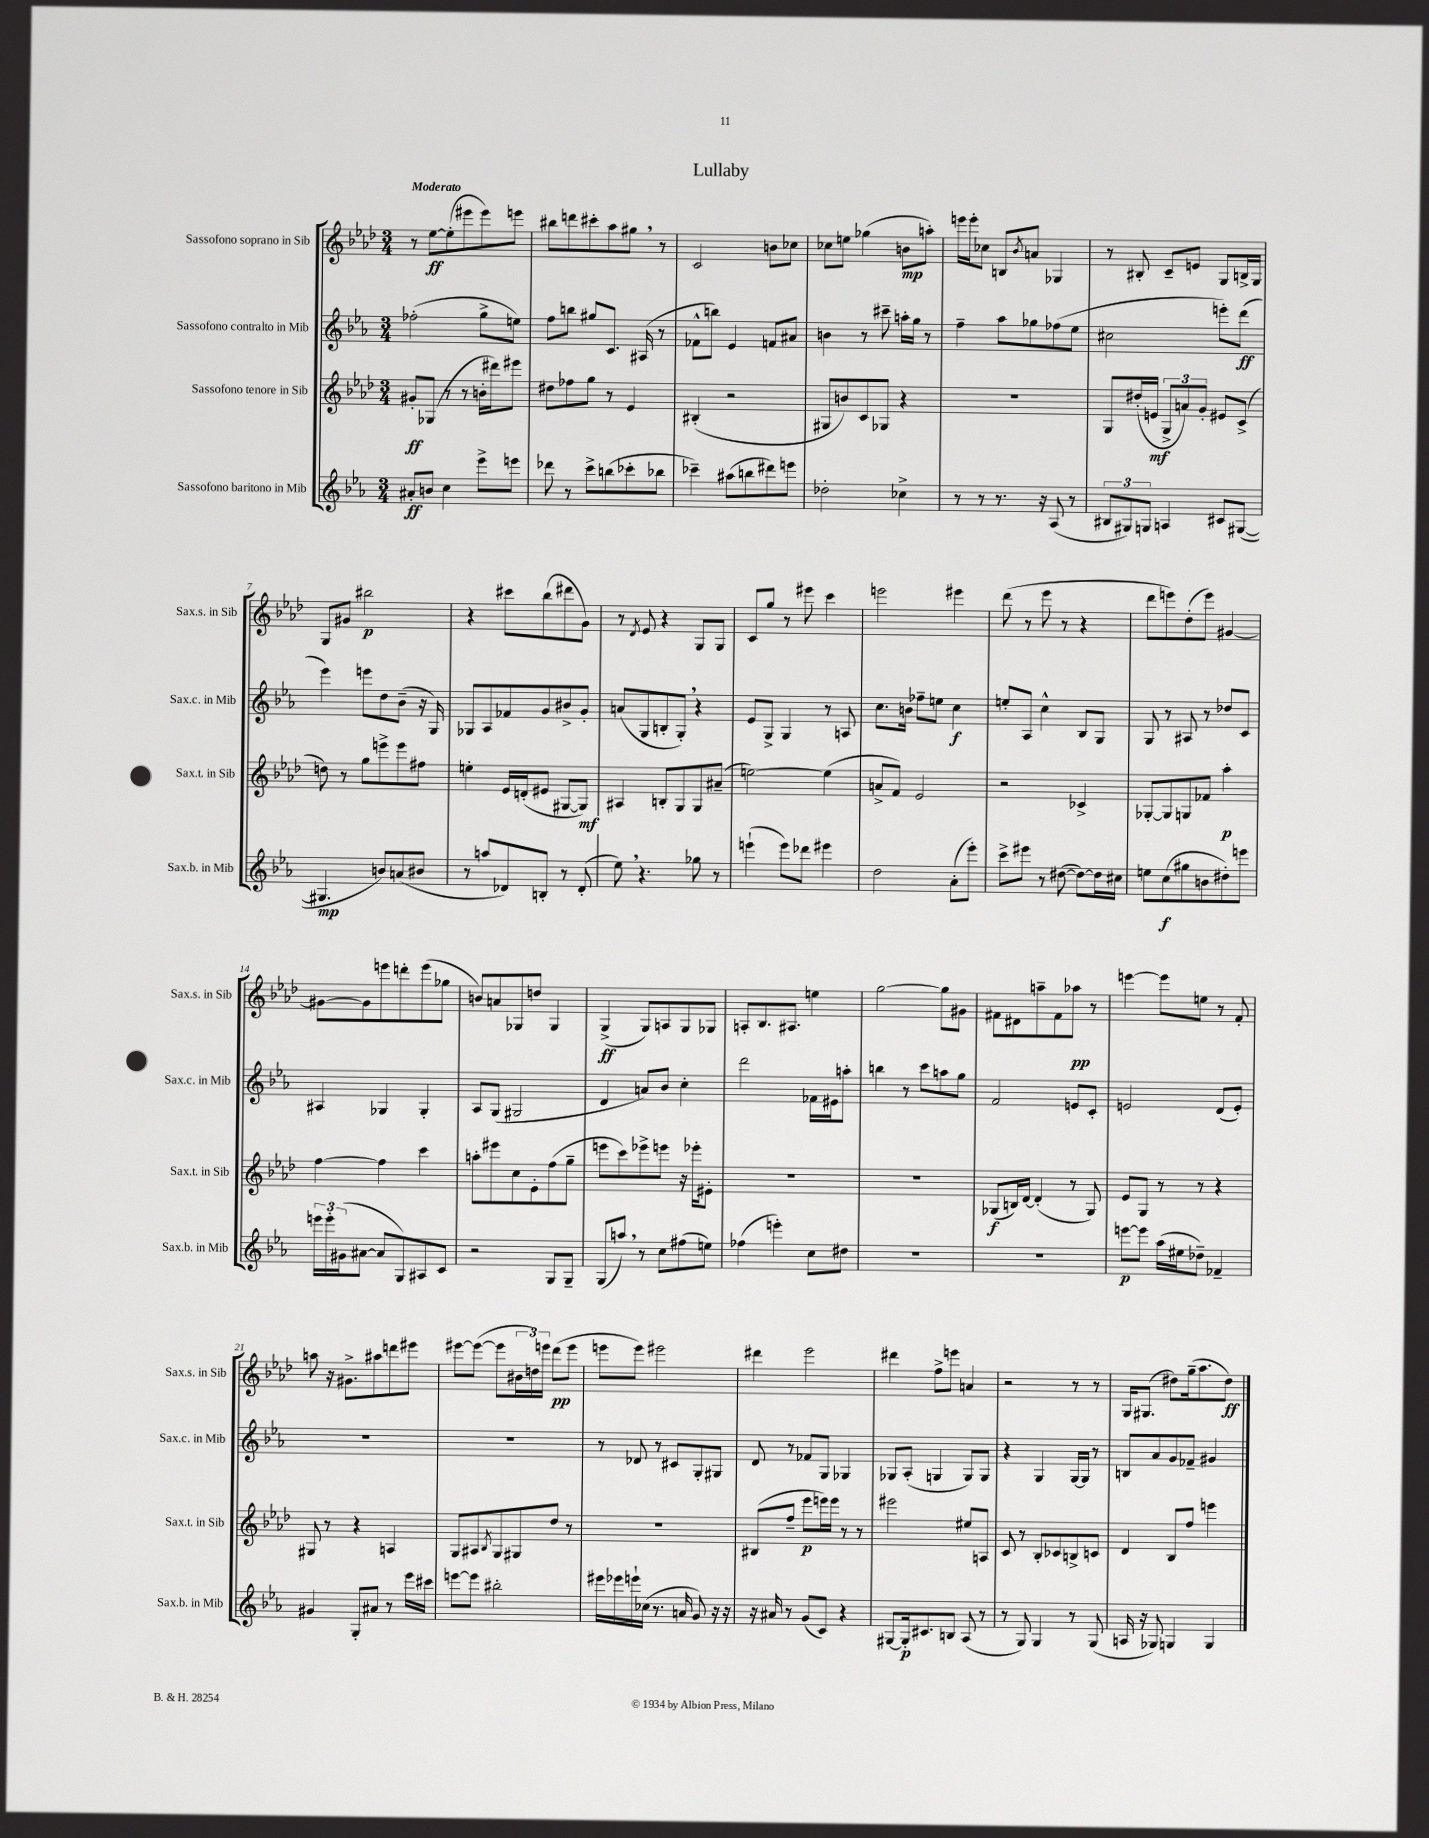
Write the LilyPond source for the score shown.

\header { title = "Lullaby" }
<<
\new StaffGroup <<
\new Staff = "s0" \with { instrumentName = "Sassofono soprano in Sib" shortInstrumentName = "Sax.s. in Sib" } {
    \clef treble \key aes \major \numericTimeSignature \time 3/4 \tempo "Moderato"
    r8 ees''8~\ff ees''8-.( eis'''8 eis'''8) e'''8 |
    bis''8 d'''8 cis'''8-. aes''8 gis''8 \breathe r8 |
    c'2 b'8 ces''8 |
    ces''8 e''8 ges''4( b'8\mp a''8-.) |
    e'''16 e'''16-. ces''8 b8 \acciaccatura { bes'8 } a'8 ges4 |
    r8 bis8-. c'8-- e'8 g8 b16-> g16 |
    g8 gis'8 bis''2\p |
    r4 cis'''8 bes''8( dis'''8 g'8) |
    r8 \acciaccatura { des'8 } ees'8 r4 g8 g8 |
    c'8 g''8 r8 eis'''8 c'''4 |
    e'''2 eis'''4 |
    des'''8( r8 ees'''8 r8 r4 |
    des'''8 e'''8) des''8-.( e'''8) gis'4~ |
    gis'8~ gis'8 e'''8 d'''8-. e'''8( ges''8 |
    b'8) a'8 ges8 d''8 ges4 |
    g4->\ff( g8) a8 g8 ges8 |
    a8-. bes8. ais8. e''4 |
    g''2~ g''8 gis'8 |
    fis'8 dis'8 a''8-- fis'8 aes''8\pp r8 |
    e'''4~ e'''8 e''8 r8 f'8-. |
    a''8 r16 gis'8.-> ais''8 d'''8 eis'''8 |
    eis'''8~ eis'''8~( eis'''8 \tuplet 3/2 { bis'16 d''16) e'''16 } des'''8\pp( e'''8 |
    e'''8 e'''8) eis'''2 |
    dis'''4 ees'''2 |
    dis'''4 f''8-> e'''8 a'4 |
    r2 r8 r8 |
    g16 gis8.( dis''8) g''16--( aes''8. dis''8\ff) \bar "|." |
}
\new Staff = "s1" \with { instrumentName = "Sassofono contralto in Mib" shortInstrumentName = "Sax.c. in Mib" } {
    \clef treble \key ees \major \numericTimeSignature \time 3/4
    fes''2-.( g''8-> e''8) |
    f''8 b''8 gis''8 c'8. ais16( r8 |
    fes'8-^ b''8) ees'4 f'8 ais'8 |
    b'4 r8 cis'''8-- a''16-. g''16 r8 |
    f''4-- aes''8 ges''8 fes''8( ees''8 |
    cis''2 e'''8-.) d'''8\ff( |
    ees'''4) e'''8 d''8 bes'8--( r16 g16) |
    ges8 aes8 fes'8 g'8 bis'8-> g'8-. |
    a'8( g8 b8-. g8-.) \breathe r4 |
    ees'8 g8-> g4 r8 a8 |
    c''8. b'16 fes''8-- e''8 c''4\f |
    e''8-. aes8 c''4-^ bes8 g8 |
    g8 r8 ais8 r8 des''8 c'8 |
    ais4 ges4 ges4-. |
    aes8 g8( gis2 |
    d'4 a'8) bes'8 c''4-. |
    d'''2 fes'16 eis'16 a''8-. |
    b''4 r8 c'''8 a''8 g''8 |
    f'2 e'8 c'8-. |
    e'2 d'8( e'8-.) |
    R2. |
    R2. |
    r8 des'8 r8 cis'8 g8-. gis8 |
    d'8 r8 fes'8 g8 ges4 |
    ges8 aes8-.( g4 g8) g8 |
    r4 g4 g16~ g16 r8 |
    b8 aes'8 g'8 fes'8-- gis'4 \bar "|." |
}
\new Staff = "s2" \with { instrumentName = "Sassofono tenore in Sib" shortInstrumentName = "Sax.t. in Sib" } {
    \clef treble \key aes \major \numericTimeSignature \time 3/4
    gis'8-.\ff ges8( r8 r8 b'16-. dis'''16) eis'''8 |
    dis''8 fes''8 g''8 r8 ees'4 |
    bis4-.( r2 |
    gis8 b'8) c'8 ges8 r4 |
    R2. |
    g8 dis''16-.( e'16\mf \tuplet 3/2 { g8-> a'8) g'8-. } eis'8 c'8->( |
    d''8) r8 g''8 e'''8-> e'''8 fis''8 |
    e''4-. ees'16 d'16-.( eis'8 gis8~ gis8\mf) |
    ais4 b8-. g8 g8 ais'8--( |
    e''2~) e''4( |
    a'8-> f'8) ees'2 |
    r2 ces'4-> |
    ges8~-. ges8 g8 fes'8 aes''4-.\p |
    f''4~ f''4 c'''4 |
    a''8-. eis'''8 c''8 ees'8-. f''8( g''8-- |
    e'''8 c'''8) ees'''8-> e'''8 r16 ees'''16-. eis'8-. |
    R2. |
    R2. |
    ges8\f( b16) des'16~ des'4-.( r8 ges8) |
    ees'8 g8 r8 r8 r4 |
    gis8 r8 r4 a4 |
    g8 ais8 \acciaccatura { bes8 } g8 gis8 des''8 r8 |
    R2. |
    bis8( f''8-- ees'''8\p e'''16) e'''16 r8 r8 |
    eis'''2 eis''8 a8 |
    c'8 r8 bes8-. ces'8 b8-> c'8 |
    des'4 bes8 f''8 e'''4 \bar "|." |
}
\new Staff = "s3" \with { instrumentName = "Sassofono baritono in Mib" shortInstrumentName = "Sax.b. in Mib" } {
    \clef treble \key ees \major \numericTimeSignature \time 3/4
    ais'8-.\ff b'8 c''4 ees'''8-> e'''8 |
    des'''8 r8 c'''8-> b''8( ces'''8-. bes''8 |
    ces'''4--) ais''8( b''8 dis'''8) e'''8 |
    des''2-. ces''4-> |
    r8 r8 r8. r16 aes8( r8 |
    \tuplet 3/2 { bis8 gis8) g8 } a4 cis'8 gis8~( |
    gis4.\mp b'8) a'8( bis'8 |
    r8 a''8 des'8) b8-. r8 des'8-.( |
    ees''8) \breathe r4. ges''8 r8 |
    e'''4-!( e'''8) des'''8 eis'''4 |
    d''2 aes'8-.( ees'''8-.) |
    c'''8-> eis'''8 r8 dis''8~( dis''8~) dis''16 cis''16 |
    e''8 c''8\f( gis''8 b'8 dis''8-.) e'''8 |
    \tuplet 3/2 { e'''16 e'''16-. gis'16( } ais'8~ ais'8 g8) ais8 c'8 |
    r2 g8 g8-- |
    g8( a''8) \breathe r8 c''8 fis''8( e''8) |
    fes''4( e'''4-.) c''8 dis''8 |
    R2. |
    R2. |
    e'''8~\p e'''8 aes''16( eis''16 des''8--) fes'4-- |
    gis'4 g8-. ais'8 r8 ees'''16 cis'''16 |
    e'''8~ e'''8 bis''2-. |
    eis'''16 ees'''16 e'''16-! ces''16( r8. a'16 g'8) r16 r16 |
    r16 ais'16 r8 g'8( c'8) r4 |
    gis8~ gis16-.\p cis'8. b8 aes8( r8 |
    r8 g8) g4 r8 g8( |
    a16 r16 ges8) g4 g4 \bar "|." |
}
>>
>>
